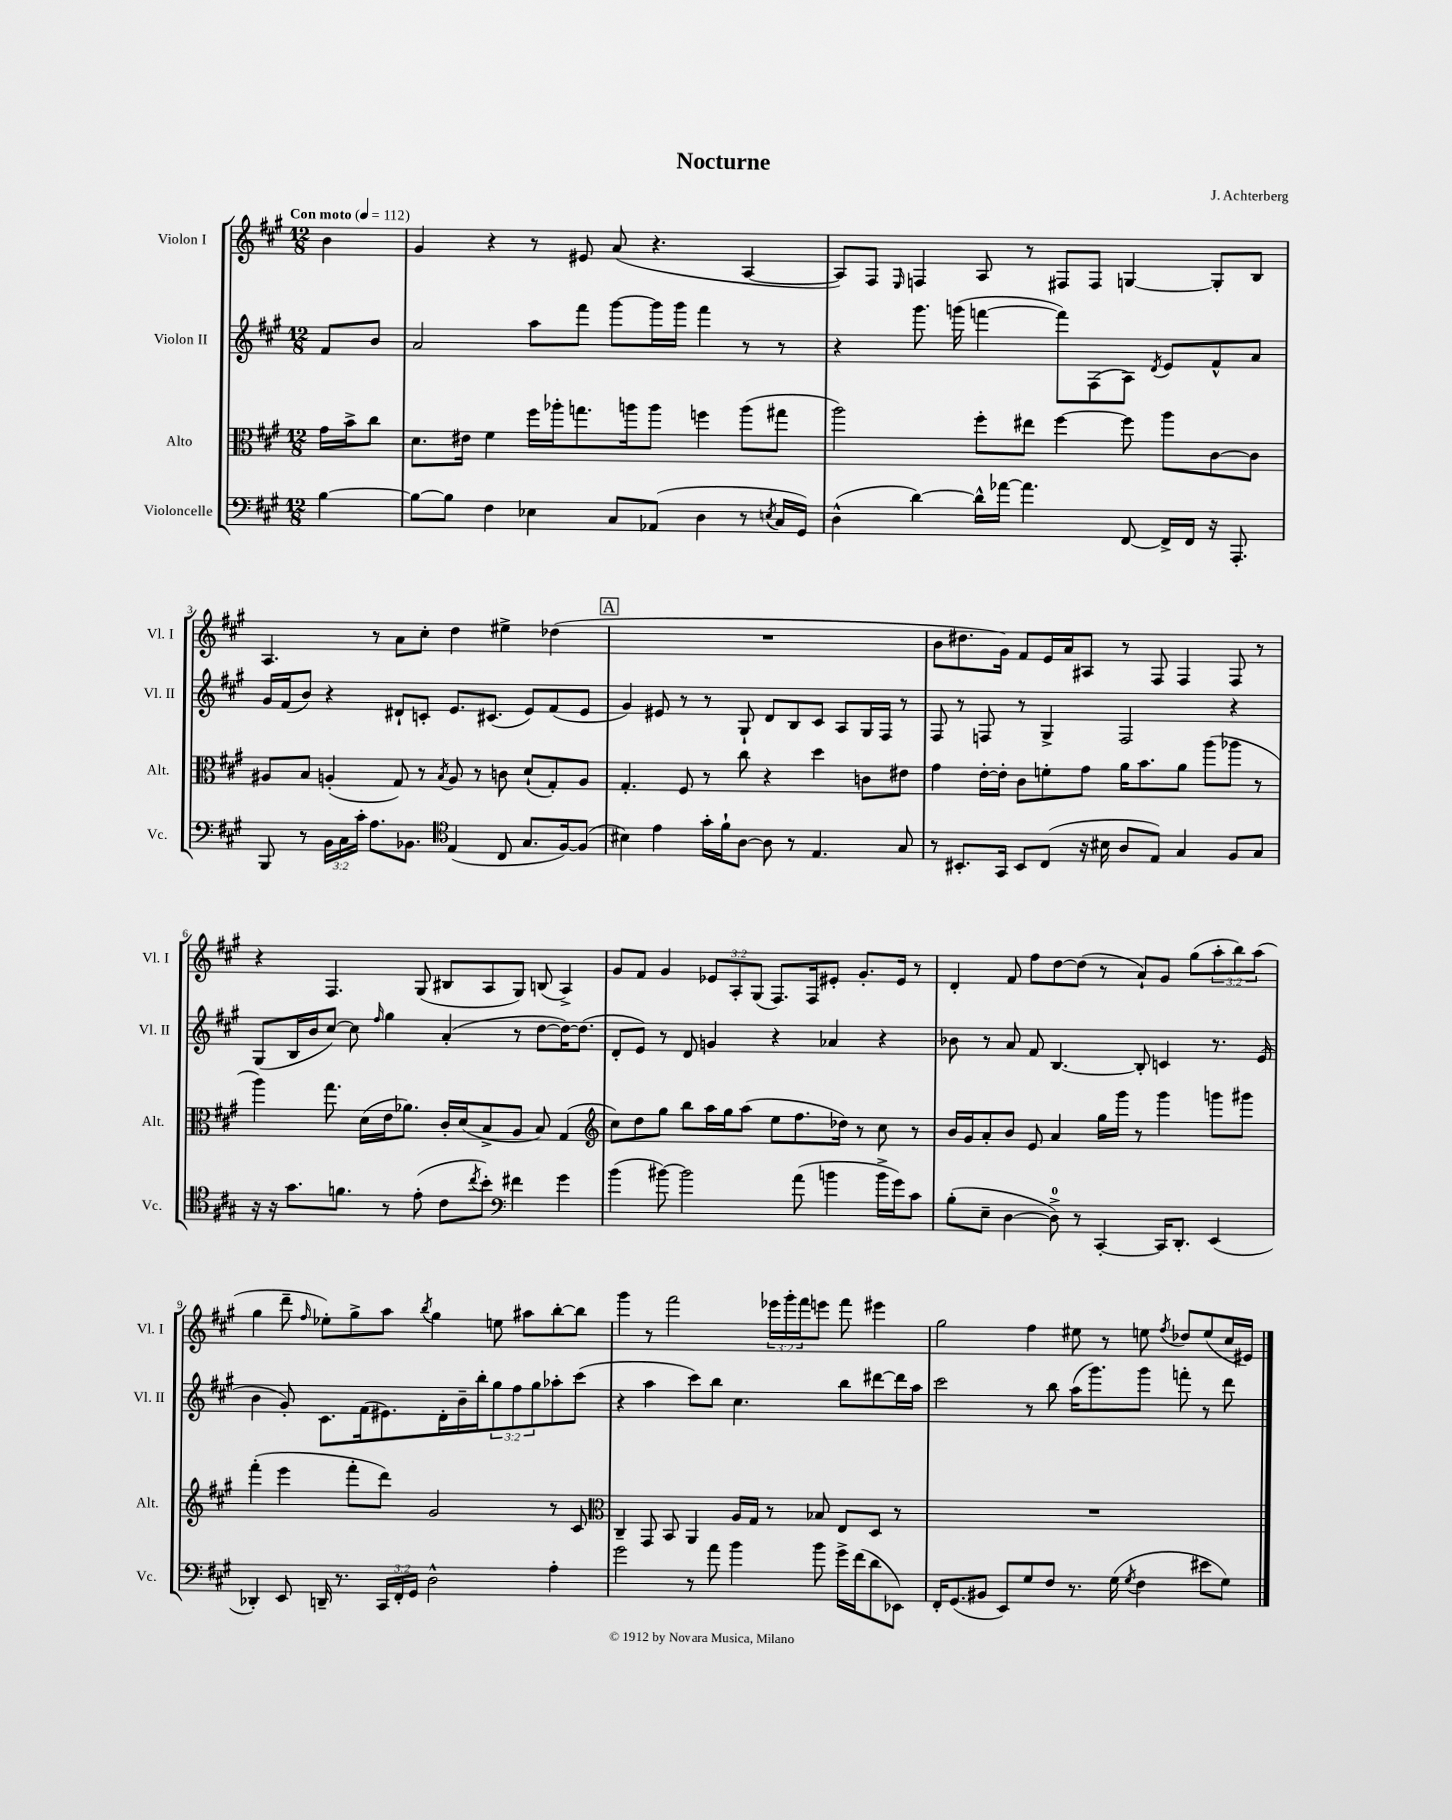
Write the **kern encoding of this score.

**kern	**kern	**kern	**kern
*staff4	*staff3	*staff2	*staff1
*clefF4	*clefC3	*clefG2	*clefG2
*k[f#c#g#]	*k[f#c#g#]	*k[f#c#g#]	*k[f#c#g#]
*M12/8	*M12/8	*M12/8	*M12/8
*MM112	*MM112	*MM112	*MM112
[4B	16g#	8f#	4b
.	16b^	.	.
.	8cc#	8b	.
=	=	=	=
8B_	8.d	2a	4g#
8B]	.	.	.
.	16e#	.	.
4F#	4f#	.	4r
4E-	16ff#	8aa	8r
.	16aa-'	.	.
.	8.gg	8fff#	8e#
8C#	.	[8ggg#	(8a
.	16aa	.	.
(8AA-	8aa	16ggg#]	4.r
.	.	16ggg#	.
4D	4ff	4fff#	.
8r	(8aa	8r	[4A
8qE	.	.	.
16C#	8gg#	8r	.
16GG#)	.	.	.
=	=	=	=
(4D^^	2aa)	4r	8A])
.	.	.	8F#
.	.	.	16qqE
[4d)	.	8.ggg#	4F
.	.	(16ggg	.
16d^^]	8ff#'	[4fff	8A
[16a-	.	.	.
4.a-]	8ee#	.	8r
.	[4ff#	8fff])	8F#
.	.	(8F#	8F#
[8FF#	8ff#]	8A)	[4G
.	.	8qd	.
16FF#^]	8aa	8e	.
16FF#	.	.	.
16r	[8c#	8f#^^	8G']
8.AAA'	.	.	.
.	8c#]	8a	8B
=	=	=	=
8BBB	8A#	16g#	4.A
.	.	(16f#	.
8r	8B	8b)	.
24BB	(4A'	4r	.
24C#	.	.	.
24c#'	.	.	.
8.A	.	.	8r
.	8G#)	8d#`	8a
8.BB-	.	.	.
.	8r	8c'	8cc#'
*clefC4	*	*	*
.	8qB	.	.
(4E	8A	8.e	4dd
.	8r	.	.
.	.	(8.c#	.
8C#	8c	.	4ee#^
8.G#	(8d`	8e)	.
.	8G#')	(8f#	(4dd-
[16F#)	.	.	.
(8F#]	8A	8e	.
=	=	=	=
4B#)	4.G#'	4g#)	1.r
4e	.	8e#	.
.	8F#	8r	.
16g#'	8r	8r	.
16f#`	.	.	.
[8A	8cc#	8G#`	.
8A]	4r	8d	.
8r	.	8B	.
4.E	4dd	8c#	.
.	.	8A	.
.	8c	16G#	.
.	.	16F#	.
8G#	8e#	8r	.
=	=	=	=
8r	4g#	8F#	8b
8.BB#'	.	8r	8.dd#
.	[16e'	8F	.
16GG#	16e']	.	16g#)
8BB#	8c#	8r	8f#
(8C#	8f'	4G#^	16e
.	.	.	16a
16r	8g#	.	8A#
16B#	.	.	.
8A	16a	2F	8r
.	8.b	.	.
8E)	.	.	8F#
4G#	8a	.	4F#
.	(8aa	.	.
8F#	8aa-	4r	8F#
8G#	8r	.	8r
=	=	=	=
16r	4aa)	(8G#	4r
16r	.	.	.
8.g#	.	16B	.
.	.	16b	.
.	8.gg#	[8cc#)	4.F#
8.f	.	.	.
.	.	8cc#]	.
.	(16d	.	.
.	.	16qqff#	.
8r	16e	4gg#	.
.	8.a-)	.	.
(8e'	.	.	(8G#
8c#	16c#'	(4a'	8B#
.	(16d	.	.
8qcc#	.	.	.
8b')	8B^	.	8A
*clefF4	*	*	*
4f#	8A	8r	8G#)
.	8B)	[8dd	(8B
4g#	(4G#	16dd_)	4A^)
.	.	(8.dd]	.
=	=	=	=
*	*clefG2	*	*
(4b	8cc#)	8d'	8g#
.	8dd	8e)	8f#
[8b#)	8gg#	8r	4g#
2b#]	8bb	8d	.
.	16aa	4g	12e-
.	16gg#	.	.
.	.	.	12A'
.	(8aa	.	.
.	.	.	(12G#
.	8ee	4r	8.F#)
(8a	8.ff#	.	.
.	.	.	16F#
4b	.	4a-	8e#'
.	16dd-)	.	.
.	8r	.	8.g#'
16b^	8cc#	4r	.
16g#)	.	.	16e#
8c#	8r	.	8r
=	=	=	=
(8B'	16b	8b-	4d'
.	16g#	.	.
8E~	8a'	8r	.
[4D	8b	8a	8f#
.	8e	8f#	8ff#
8D^])	4a	[4.B	[8dd
8r	.	.	(8dd]
[4CC#'	16gg#	.	8r
.	16ggg#	.	.
.	8r	8B']	8a`)
16CC#]	4ggg#	4c	8g#
8.DD'	.	.	.
.	.	.	(8gg#
(4EE	8ggg	8.r	12aa'
.	.	.	12bb)
.	8ggg#	.	.
.	.	.	(12aa
.	.	(16e	.
=	=	=	=
4DD-')	(4fff#'	4b	4gg#
8EE	4eee	8g#')	8ddd~
.	.	.	16qqff#
16DD~	.	8.c#	8ee-')
8.r	.	.	.
.	8fff#'	.	8gg#^
.	.	(16f#	.
24CC#	8ddd)	8.e#)	8aa
24FF#'	.	.	.
24GG#	.	.	.
.	.	.	8qbb
2D^^	2g#	.	4gg#
.	.	16d'	.
.	.	16b~	.
.	.	16bb'	.
.	.	12gg#	8ee
.	.	12ff#	.
.	.	.	8aa#
.	.	12gg#	.
4A'	8r	8aa-'	[8bb'
.	8c#	(8ccc#	8bb]
=	=	=	=
*	*clefC3	*	*
2g#	4C#~	4r	4ggg#
.	8GG#	4aa	8r
.	8BB	.	2fff#
8r	4AA	8ccc#)	.
8a	.	8bb	.
4b	16A	4.cc#	.
.	16G#	.	.
.	8r	.	24eee-
.	.	.	24ggg#'
.	.	.	24fff#
8b	8B-	.	8eee
16g#^	8E	8bb	8fff#
(16f#	.	.	.
8d	8D	[8ddd#	4eee#
8EE-)	8r	16ddd#]	.
.	.	16aa	.
=	=	=	=
16FF#'	1.r	2ccc#	2gg#
(8.GG#	.	.	.
8BB#	.	.	.
8EE)	.	.	.
8G#	.	8r	4ff#
8F#	.	8bb	.
8.r	.	(16aa	8ee#
.	.	8.ggg#)	.
.	.	.	8r
(16G#	.	.	.
8qG#	.	.	.
4F#	.	8ggg#	8ee
.	.	.	8qff#
.	.	8fff'	8dd-
8e#	.	8r	(8ee
8G#)	.	8ddd	16cc#
.	.	.	16e#)
==	==	==	==
*-	*-	*-	*-
